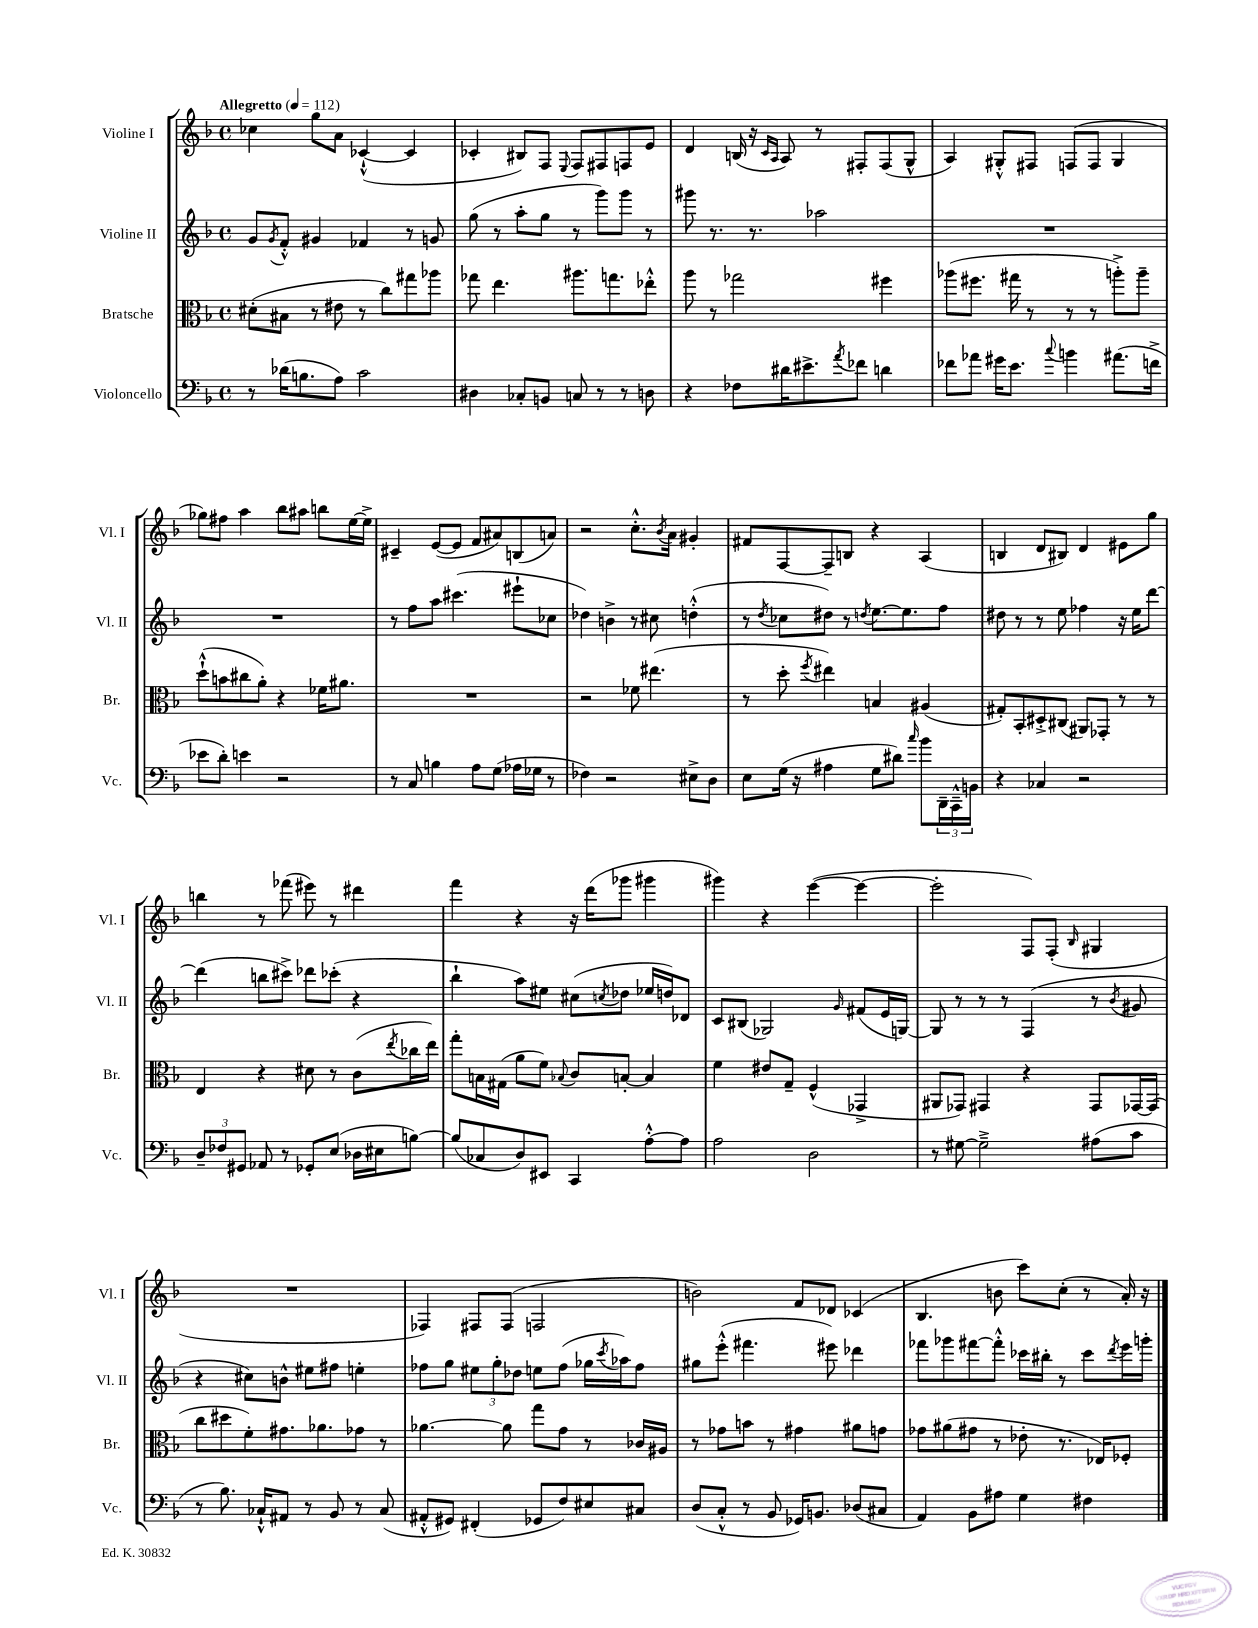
<<
\new StaffGroup <<
\new Staff = "s0" \with { instrumentName = "Violine I" shortInstrumentName = "Vl. I" } {
    \clef treble \key f \major \defaultTimeSignature \time 4/4 \tempo "Allegretto" 4 = 112
    ces''4 g''8 a'8 ces'4~-!-^( ces'4 |
    ces'4-. bis8) f8 \appoggiatura { e8 } f8 fis8 f8 e'8 |
    d'4 b16( r16 \grace { c'16 a16 } a8) r8 fis8-. fis8( g8-^ |
    a4) gis8-.-^ fis8 f8( f8 gis4 |
    ges''8) fis''8 a''4 bes''8 ais''8 b''8 e''16~ e''16-> |
    cis'4-- e'8~( e'8 f'8 ais'8) b8( a'8) |
    r2 c''8.-.-^ \acciaccatura { bes'8 } a'16 gis'4-. |
    fis'8 f8~ f8-- b8 r4 a4( |
    b4 d'8 bis8) d'4 eis'8 g''8 |
    b''4 r8 fes'''8( eis'''8) r8 dis'''4 |
    f'''4 r4 r16 d'''16( ges'''8 gis'''4 |
    gis'''4) r4 e'''4~( e'''4~ |
    e'''2-. f8) f8-.( \grace { bes16 } gis4 |
    R1 |
    fes4) fis8 fis8( f2 |
    b'2) f'8 des'8 ces'4( |
    bes4. b'8 c'''8) c''8-.( r8 a'16-.) r16 \bar "|." |
}
\new Staff = "s1" \with { instrumentName = "Violine II" shortInstrumentName = "Vl. II" } {
    \clef treble \key f \major \defaultTimeSignature \time 4/4
    g'8 \acciaccatura { g'8 } f'8-.-^ gis'4 fes'4 r8 g'8 |
    g''8( r8 a''8-. g''8 r8 g'''8) g'''8 r8 |
    gis'''8 r8. r8. aes''2 |
    R1 |
    R1 |
    r8 f''8 a''8 cis'''4.( eis'''8-! ces''8 |
    des''4) b'4-> r8 cis''8 d''4-.-^( |
    r8 \acciaccatura { d''8 } ces''8 dis''8) r8 \acciaccatura { d''8 } e''8.~ e''8. f''8 |
    dis''8 r8 r8 e''8 fes''4 r16 e''16 d'''8~ |
    d'''4( b''8 cis'''8->) des'''8 ces'''8-.( r4 |
    bes''4-! a''8) eis''8 cis''8( \acciaccatura { c''8 } des''8 ees''16 d''16) des'8 |
    c'8 bis8( ges2) \grace { g'16 } fis'8( e'16 g16~) |
    g8 r8 r8 r8 f4( r8 \acciaccatura { bes'8 } gis'8 |
    r4 cis''8) b'8-^ eis''8 fis''8 e''4-. |
    fes''8 g''8 \tuplet 3/2 { eis''8 g''8-. des''8 } e''8 fes''8( ges''16 \acciaccatura { c'''8 } aes''16) fes''8 |
    gis''8 e'''8-.-^( fis'''4. eis'''8) des'''4 |
    fes'''8 ges'''8 fis'''8~ fis'''8-.-^ ces'''16 bis''16-. r8 ces'''8 \acciaccatura { d'''8 } e'''16 g'''16-. \bar "|." |
}
\new Staff = "s2" \with { instrumentName = "Bratsche" shortInstrumentName = "Br." } {
    \clef alto \key f \major \defaultTimeSignature \time 4/4
    dis'8-.( bis8 r8 eis'8 r8 c''8) gis''8 aes''8 |
    ges''8 e''4. ais''8. g''8. ees''8-.-^ |
    a''8 r8 ges''2 fis''4 |
    aes''8( fis''8. gis''16 r8 r8 r8 a''8-.->) a''8-- |
    d''8-!-^( b'8 cis''8 a'8-.) r4 fes'16 ais'8. |
    R1 |
    r2 fes'8 eis''4.( |
    r8 d''8-. \acciaccatura { f''8 } eis''4) b4 ais4( |
    gis8-.) bes,8-. dis8-.-> cis8( ais,8) ges,8-. r8 r8 |
    e4 r4 dis'8 r8 c'8( \acciaccatura { e''8 } ces''16 e''16) |
    g''8-. b16 gis16( a'8 f'8) \appoggiatura { bes8 } c'8 b8~-. b4 |
    f'4 eis'8 g8-- f4-^( ges,4-> |
    ais,8 ges,8) gis,4 r4 gis,8 ges,16~ ges,16( |
    c''8 dis''8 f'8-.) gis'8. aes'8. ges'8 r8 |
    aes'4.~ aes'8 g''8 g'8 r8 ces'16 ais16 |
    r8 ges'8 b'8 r8 gis'4 ais'8 g'8 |
    ges'8 ais'8( gis'8 r8 ees'8-. r8. ees16) fes8-. \bar "|." |
}
\new Staff = "s3" \with { instrumentName = "Violoncello" shortInstrumentName = "Vc." } {
    \clef bass \key f \major \defaultTimeSignature \time 4/4
    r8 des'16( b8. a8) c'2 |
    dis4 ces8-. b,8 c8 r8 r8 d8 |
    r4 fes8 dis'16 eis'8.-> \acciaccatura { a'8 } fes'8 d'4 |
    fes'8 aes'8 gis'16 e'8. \appoggiatura { c''8 } b'4 ais'8.( f'16-> |
    ees'8 d'8-.) e'4 r2 |
    r8 c8 b4 a8 g8( aes16 ges16 r8 |
    fes4) r2 eis8-> d8 |
    e8 g16( r16 ais4 g8 dis'8) \grace { c''16 } bes'8 \tuplet 3/2 { d,16-- c,16---^ b,16 } |
    r4 ces4 r2 |
    \tuplet 3/2 { d8-- fes8 gis,8 } aes,8 r8 ges,8-. e8( des16 eis16 b8~) |
    b8( ces8 d8) eis,8 c,4 a8~-.-^ a8 |
    a2 d2 |
    r8 gis8~ gis2---> ais8( c'8 |
    r8 bes8.) ces16-!-^ ais,8 r8 bes,8 r8 ces8( |
    ais,8-.-^ gis,8) fis,4-.( ges,8 f8) eis8 cis8 |
    d8( c8-.-^ r8 bes,8 ges,16) b,8. des8( cis8 |
    a,4) bes,8 ais8 g4 fis4 \bar "|." |
}
>>
>>
\layout { \context { \Score \remove "Bar_number_engraver" } }
